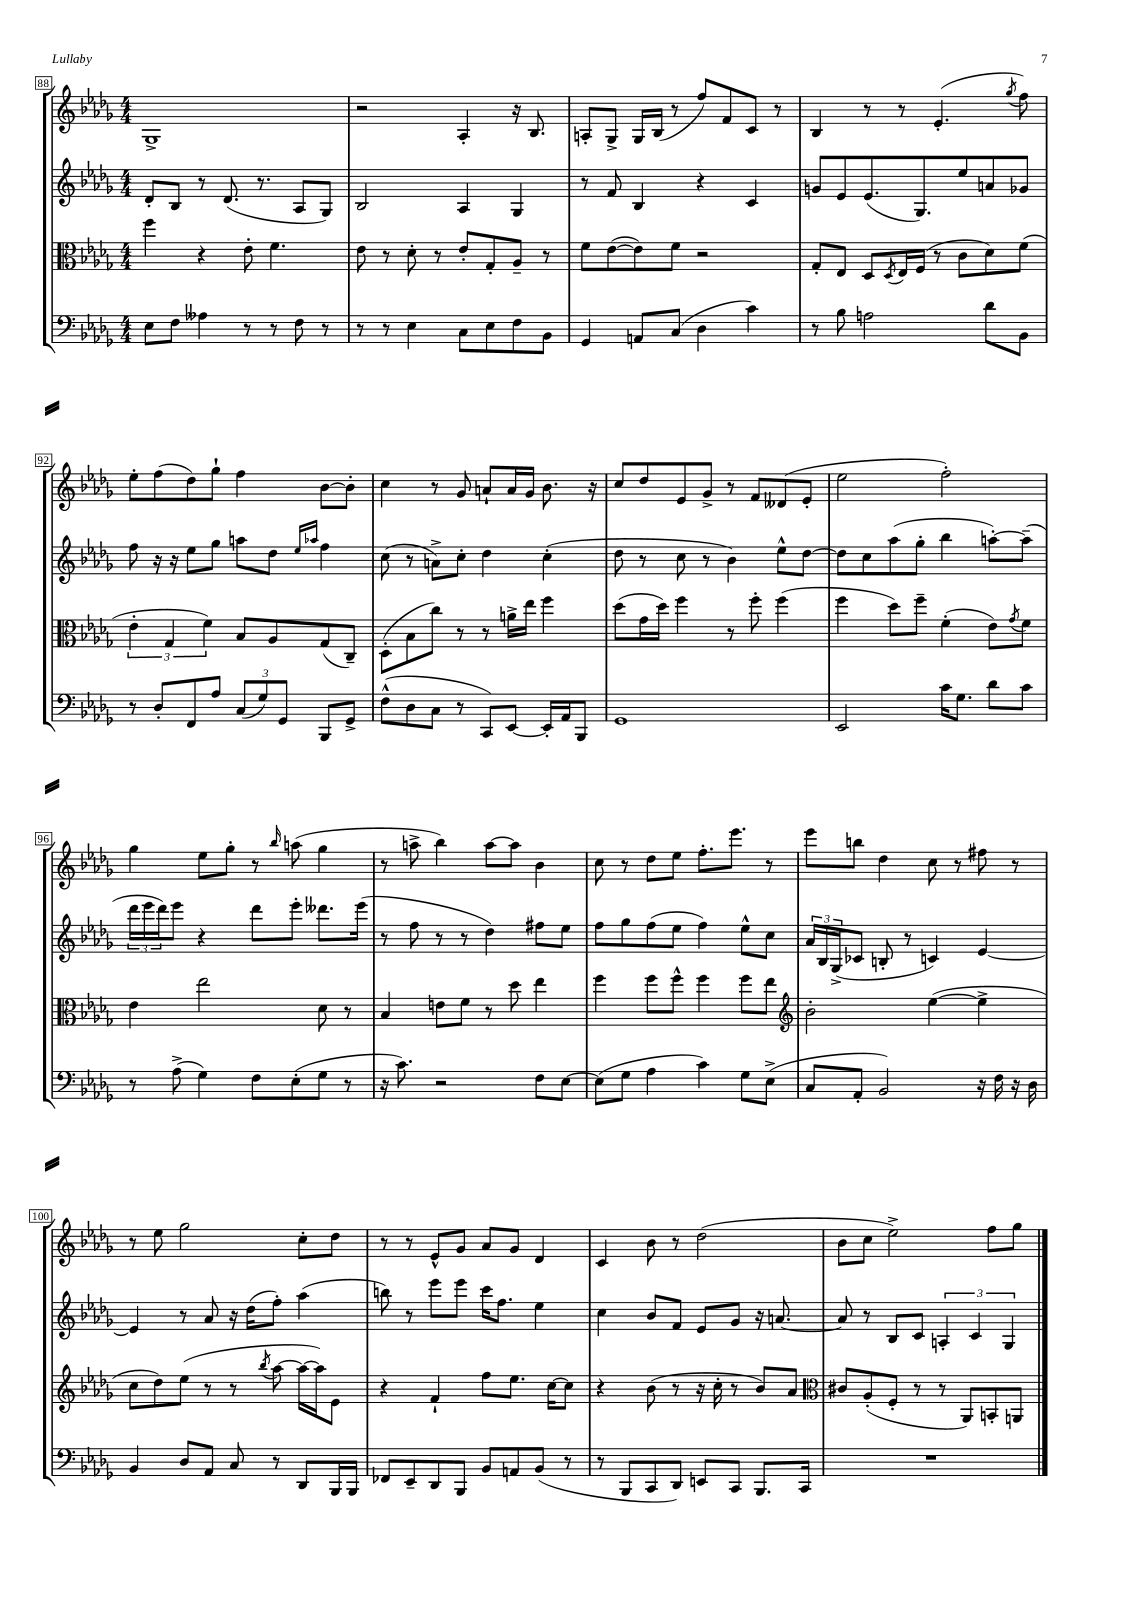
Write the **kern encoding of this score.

**kern	**kern	**kern	**kern
*staff4	*staff3	*staff2	*staff1
*clefF4	*clefC3	*clefG2	*clefG2
*k[b-e-a-d-g-]	*k[b-e-a-d-g-]	*k[b-e-a-d-g-]	*k[b-e-a-d-g-]
*M4/4	*M4/4	*M4/4	*M4/4
8E-	4ff	8d-'	1G-^
8F	.	8B-	.
4A--	4r	8r	.
.	.	(8.d-	.
8r	8e-'	.	.
.	.	8.r	.
8r	4.f	.	.
8F	.	8A-	.
8r	.	8G-)	.
=	=	=	=
8r	8e-	2B-	2r
8r	8r	.	.
4E-	8d-'	.	.
.	8r	.	.
8C	8e-'	4A-	4A-'
8E-	8G-'	.	.
8F	8A-~	4G-	16r
.	.	.	8.B-
8BB-	8r	.	.
=	=	=	=
4GG-	8f	8r	8A'
.	([8e-	8f	8G-^
8AA	8e-])	4B-	16G-
.	.	.	(16B-
(8C	8f	.	8r
4D-	2r	4r	8ff)
.	.	.	8f
4c)	.	4c	8c
.	.	.	8r
=	=	=	=
8r	8G-'	8g	4B-
8B-	8E-	8e-	.
2A	8D-	(8.e-	8r
.	8qD-	.	.
.	16E-	.	8r
.	(16F	8.G-)	.
.	8r	.	(4.e-'
.	8c	8ee-	.
8d-	8d-)	8a	.
.	.	.	8qgg-
8BB-	(8f	8g-	8ff)
=	=	=	=
8r	6e-'	8ff	8ee-'
8D-'	.	16r	(8ff
.	6G-	.	.
.	.	16r	.
8FF	.	8ee-	8dd-)
.	6f)	.	.
8A-	.	8gg-	8gg-`
(12C	8B-	8aa	4ff
12G-)	.	.	.
.	8A-	8dd-	.
12GG-	.	.	.
.	.	16qqee-	.
.	.	16qqaa-	.
8BBB-	(8G-	4ff	[8b-
8GG-^	8C~)	.	8b-']
=	=	=	=
(8F^^	(8D-'	(8cc	4cc
8D-	8B-	8r	.
8C	8cc)	8a^)	8r
8r	8r	8cc'	8g-
8CC)	8r	4dd-	8a`
[8EE-	16a^	.	16a
.	16ee-	.	16g-
16EE-']	4ff	(4cc'	8.b-
16AA-	.	.	.
8BBB-	.	.	.
.	.	.	16r
=	=	=	=
1GG-	(8dd-	8dd-	8cc
.	16g-	8r	8dd-
.	16dd-)	.	.
.	4ff	8cc	8e-
.	.	8r	8g-^
.	8r	4b-)	8r
.	8ff'	.	8f
.	(4ff	8ee-^^	(8d--
.	.	[8dd-	8e-'
=	=	=	=
2EE-	4ff	8dd-]	2ee-
.	.	8cc	.
.	8dd-)	(8aa-	.
.	8ff~	8gg-'	.
16c	(4f'	4bb-	2ff')
8.G-	.	.	.
8d-	8e-)	[8aa')	.
.	8qg-	.	.
8c	8f	(8aa~]	.
=	=	=	=
8r	4e-	24ddd-	4gg-
.	.	24eee-	.
.	.	24ddd-)	.
(8A-^	.	8eee-	.
4G-)	2ee-	4r	8ee-
.	.	.	8gg-'
8F	.	8ddd-	8r
.	.	.	16qqbb-
(8E-'	.	8eee-'	(8aa
8G-	8d-	8.ddd--	4gg-
8r	8r	.	.
.	.	(16eee-	.
=	=	=	=
16r	4B-	8r	8r
8.c)	.	.	.
.	.	8ff	8aa^
2r	8e	8r	4bb-)
.	8f	8r	.
.	8r	4dd-)	[8aa
.	8dd-	.	8aa]
8F	4ee-	8ff#	4b-
[8E-	.	8ee-	.
=	=	=	=
(8E-]	4ff	8ff	8cc
8G-	.	8gg-	8r
4A-	8ff	(8ff	8dd-
.	8ff^^	8ee-	8ee-
4c)	4ff	4ff)	8.ff'
.	.	.	8.eee-
8G-	8ff	8ee-^^	.
(8E-^	8ee-	8cc	8r
=	=	=	=
*	*clefG2	*	*
8C	2b-'	24a-	8eee-
.	.	24B-	.
.	.	(24G-^	.
8AA-'	.	8c-	8bb
2BB-)	.	8B'	4dd-
.	.	8r	.
.	([4ee-	4c)	8cc
.	.	.	8r
16r	4ee-^]	[4e-	8ff#
16F	.	.	.
16r	.	.	8r
16D-	.	.	.
=	=	=	=
4BB-	8cc	4e-]	8r
.	8dd-)	.	8ee-
8D-	(8ee-	8r	2gg-
8AA-	8r	8a-	.
8C	8r	16r	.
.	.	(16dd-	.
.	8qbb-	.	.
8r	[8aa-	8ff')	.
8DD-	16aa-_	(4aa-	8cc'
.	16aa-])	.	.
16BBB-	8e-	.	8dd-
16BBB-	.	.	.
=	=	=	=
8FF-	4r	8bb)	8r
8EE-~	.	8r	8r
8DD-	4f`	8eee-	8e-^^
8BBB-	.	8eee-	8g-
8BB-	8ff	16ccc	8a-
.	.	8.ff	.
8AA	8.ee-	.	8g-
(8BB-	.	4ee-	4d-
.	[16cc	.	.
8r	8cc]	.	.
=	=	=	=
8r	4r	4cc	4c
8BBB-	.	.	.
8CC	(8b-	8b-	8b-
8DD-)	8r	8f	8r
8EE	16r	8e-	(2dd-
.	16cc'	.	.
8CC	8r	8g-	.
8.BBB-	8b-)	16r	.
.	.	[8.a	.
.	8a-	.	.
16CC	.	.	.
=	=	=	=
*	*clefC3	*	*
1r	8c#	8a]	8b-
.	(8A-'	8r	8cc
.	8F'	8B-	2ee-^)
.	8r	8c	.
.	8r	6A'	.
.	8AA-)	.	.
.	.	6c	.
.	8BB'	.	8ff
.	.	6G-	.
.	8AA	.	8gg-
==	==	==	==
*-	*-	*-	*-
